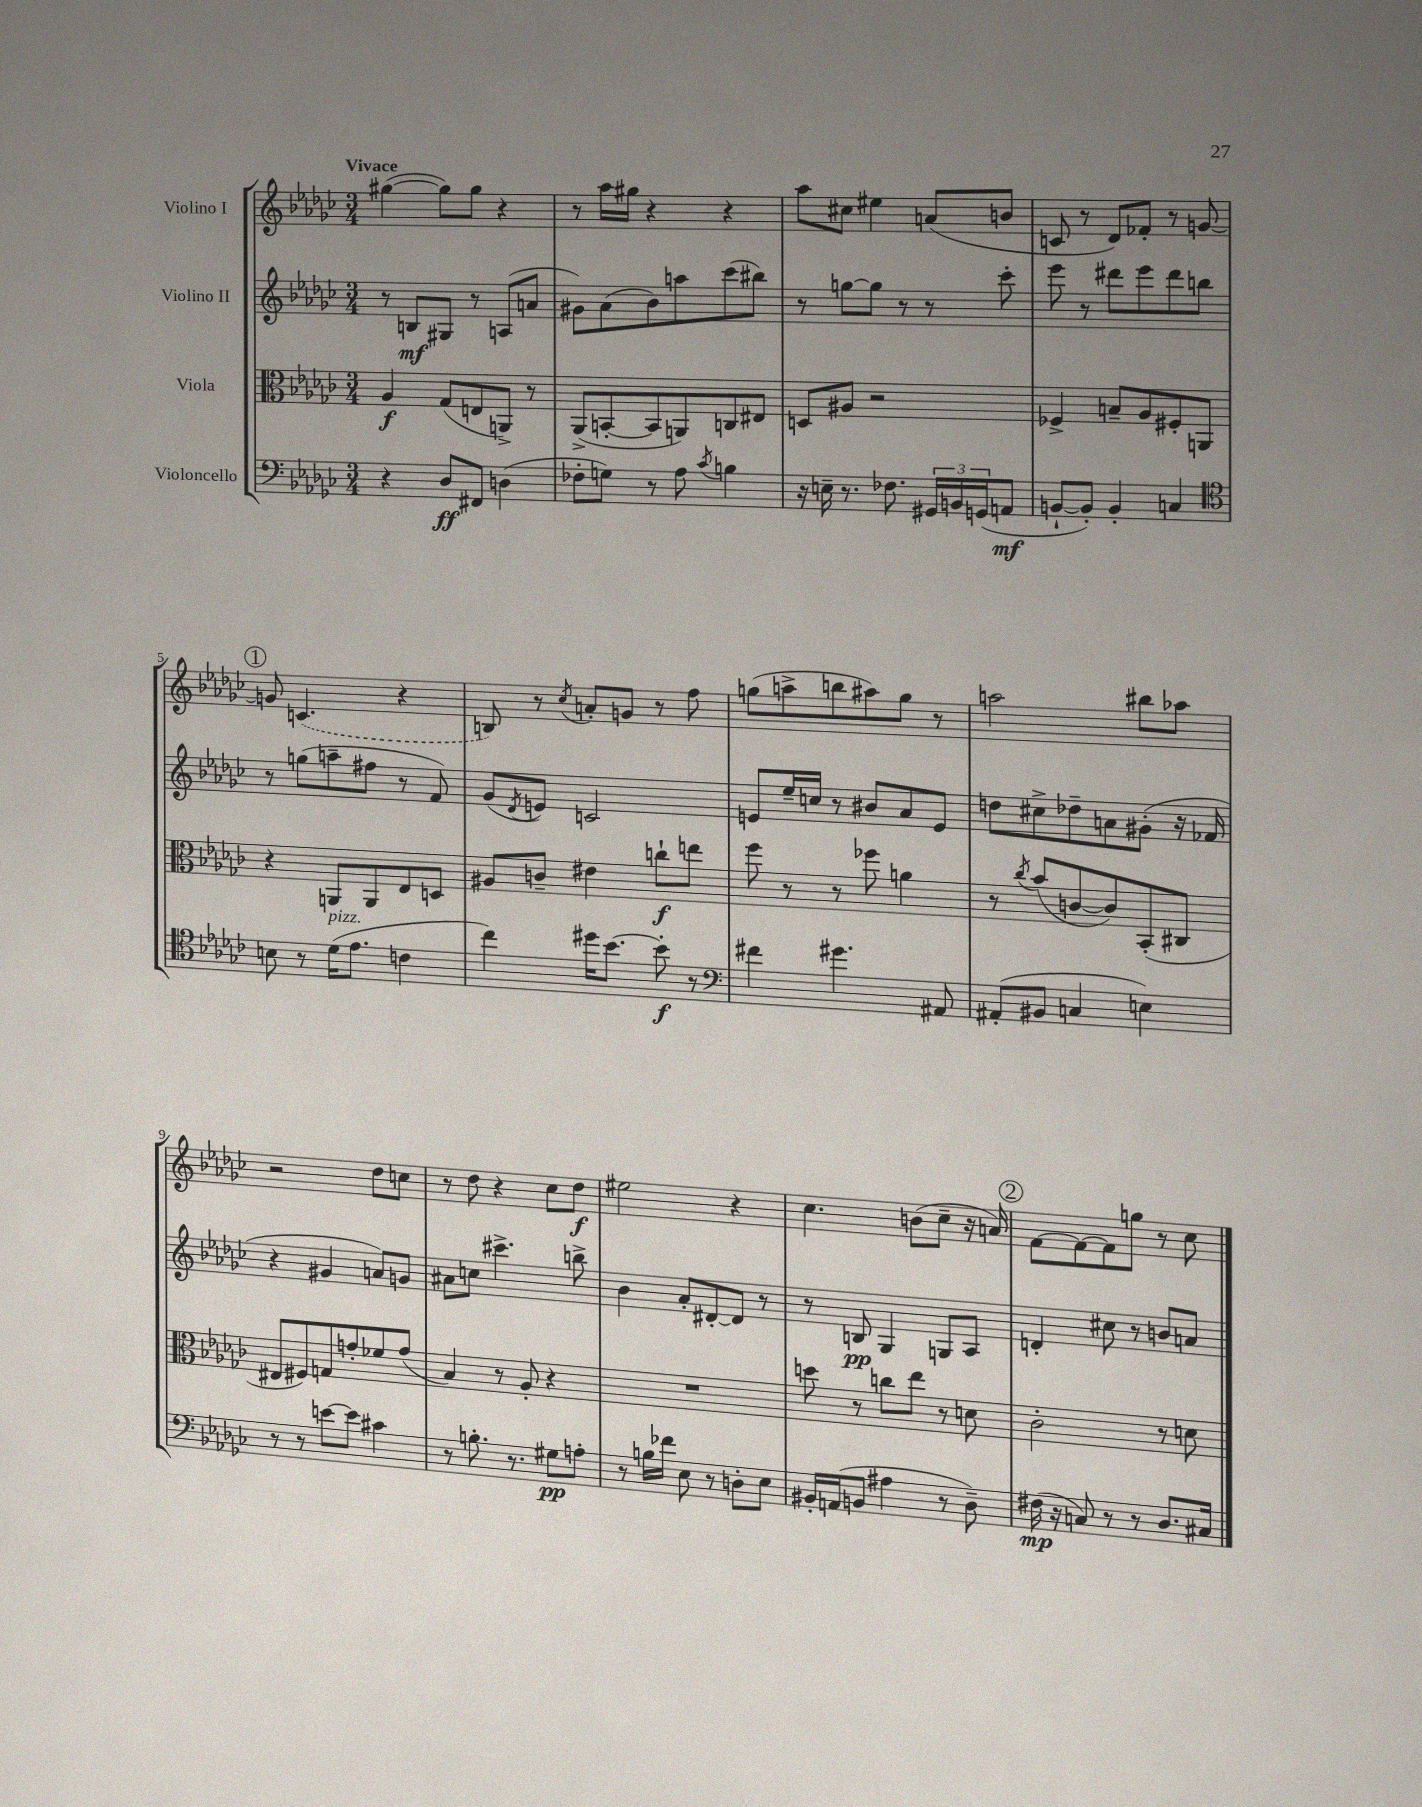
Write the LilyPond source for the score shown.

<<
\new StaffGroup <<
\new Staff = "s0" \with { instrumentName = "Violino I" } {
    \clef treble \key ges \major \numericTimeSignature \time 3/4 \tempo "Vivace"
    gis''4~( gis''8) gis''8 r4 |
    r8 aes''16 gis''16 r4 r4 |
    aes''8 cis''8 eis''4 a'8( b'8 |
    c'8 r8 des'8) fes'8-. r8 g'8~ |
    \mark \markup { \circle "1" } g'8 \once \slurDashed c'4.( r4 |
    b8) r8 \acciaccatura { ces''8 } a'8-. g'8 r8 f''8 |
    g''8( a''8-> b''8 ais''8) g''8 r8 |
    a''2 bis''8 aes''8 |
    r2 des''8 c''8 |
    r8 des''8 r4 ces''8 des''8\f |
    eis''2 r4 |
    ces''4. b'8( ces''8-- r16 a'16) |
    \mark \markup { \circle "2" } f'8~ f'8~ f'8 g''8 r8 ces''8 \bar "|." |
}
\new Staff = "s1" \with { instrumentName = "Violino II" } {
    \clef treble \key ges \major \numericTimeSignature \time 3/4
    r8 b8\mf gis8 r8 a8( a'8 |
    gis'8) aes'8( bes'8) a''8 ces'''8( bis''8) |
    r8 g''8~ g''8 r8 r8 ces'''8-. |
    ees'''8 r8 dis'''8 ees'''8 dis'''8 b''8 |
    \mark \markup { \circle "1" } r8 g''8( a''8-- fis''8 r8 f'8) |
    ges'8( \acciaccatura { des'8 } e'8) c'2 |
    e'8 ees''16-- c''16 r8 bis'8 aes'8 e'8 |
    d''8 cis''8-> des''8-- a'8 gis'8-.( r16 fes'16 |
    r4 gis'4 a'8) g'8 |
    ais'8 c''8 cis'''4.-> b''8-> |
    bes'4 aes'8-. dis'8~-. dis'8 r8 |
    r8 b8\pp ges4 g8 aes8 |
    \mark \markup { \circle "2" } d'4-. cis''8 r8 b'8 a'8 \bar "|." |
}
\new Staff = "s2" \with { instrumentName = "Viola" } {
    \clef alto \key ges \major \numericTimeSignature \time 3/4
    aes4\f ges8( e8 a,8->) r8 |
    aes,8->( b,8~-. b,8 a,8) c8 eis8 |
    d8 ais8 r2 |
    fes4-> b8-- aes8 fis8-. a,8 |
    \mark \markup { \circle "1" } r4 a,8 a,8 ees8 d8 |
    ais8 c'8-- eis'4 c''8-!\f e''8 |
    f''8 r8 r8 fes''8 a'4 |
    r8 \acciaccatura { ces''8 } bes'8( c'8~ c'8) bes,8-.( cis8 |
    eis8 fis8) g8 g'8-. fes'8 g'8( |
    bes4) r8 aes8-. r4 |
    R2. |
    d''8 r8 c''8 ees''8 r8 d'8 |
    \mark \markup { \circle "2" } ces'2-. r8 d'8 \bar "|." |
}
\new Staff = "s3" \with { instrumentName = "Violoncello" } {
    \clef bass \key ges \major \numericTimeSignature \time 3/4
    r4 des8\ff fis,8 d4( |
    fes8-. g8) r8 aes8 \acciaccatura { ces'8 } b4 |
    r16 e16-- r8. fes8. \tuplet 3/2 { gis,16 b,16 g,16( } a,8\mf |
    b,8~-! b,8-.) b,4-. c4 |
    \mark \markup { \circle "1" } \clef tenor b8 r8 des'16^\markup { \italic "pizz." }( ees'8. c'4 |
    ces''4) dis''16 bes'8.~ bes'8-.\f r8 |
    \clef bass fis'4 gis'4. ais,8 |
    ais,8-.( bis,8 c4 e4) |
    r8 r8 e'8~ e'8 cis'4 |
    r8 b8.-. r8. gis8\pp a8-. |
    r8 b16 fes'16 ees8 r8 d8-. ees8 |
    bis,16-. a,16( b,8 ais4 r8 des8--) |
    \mark \markup { \circle "2" } fis16\mp( r16 c8) r8 r8 des8. cis16 \bar "|." |
}
>>
>>
